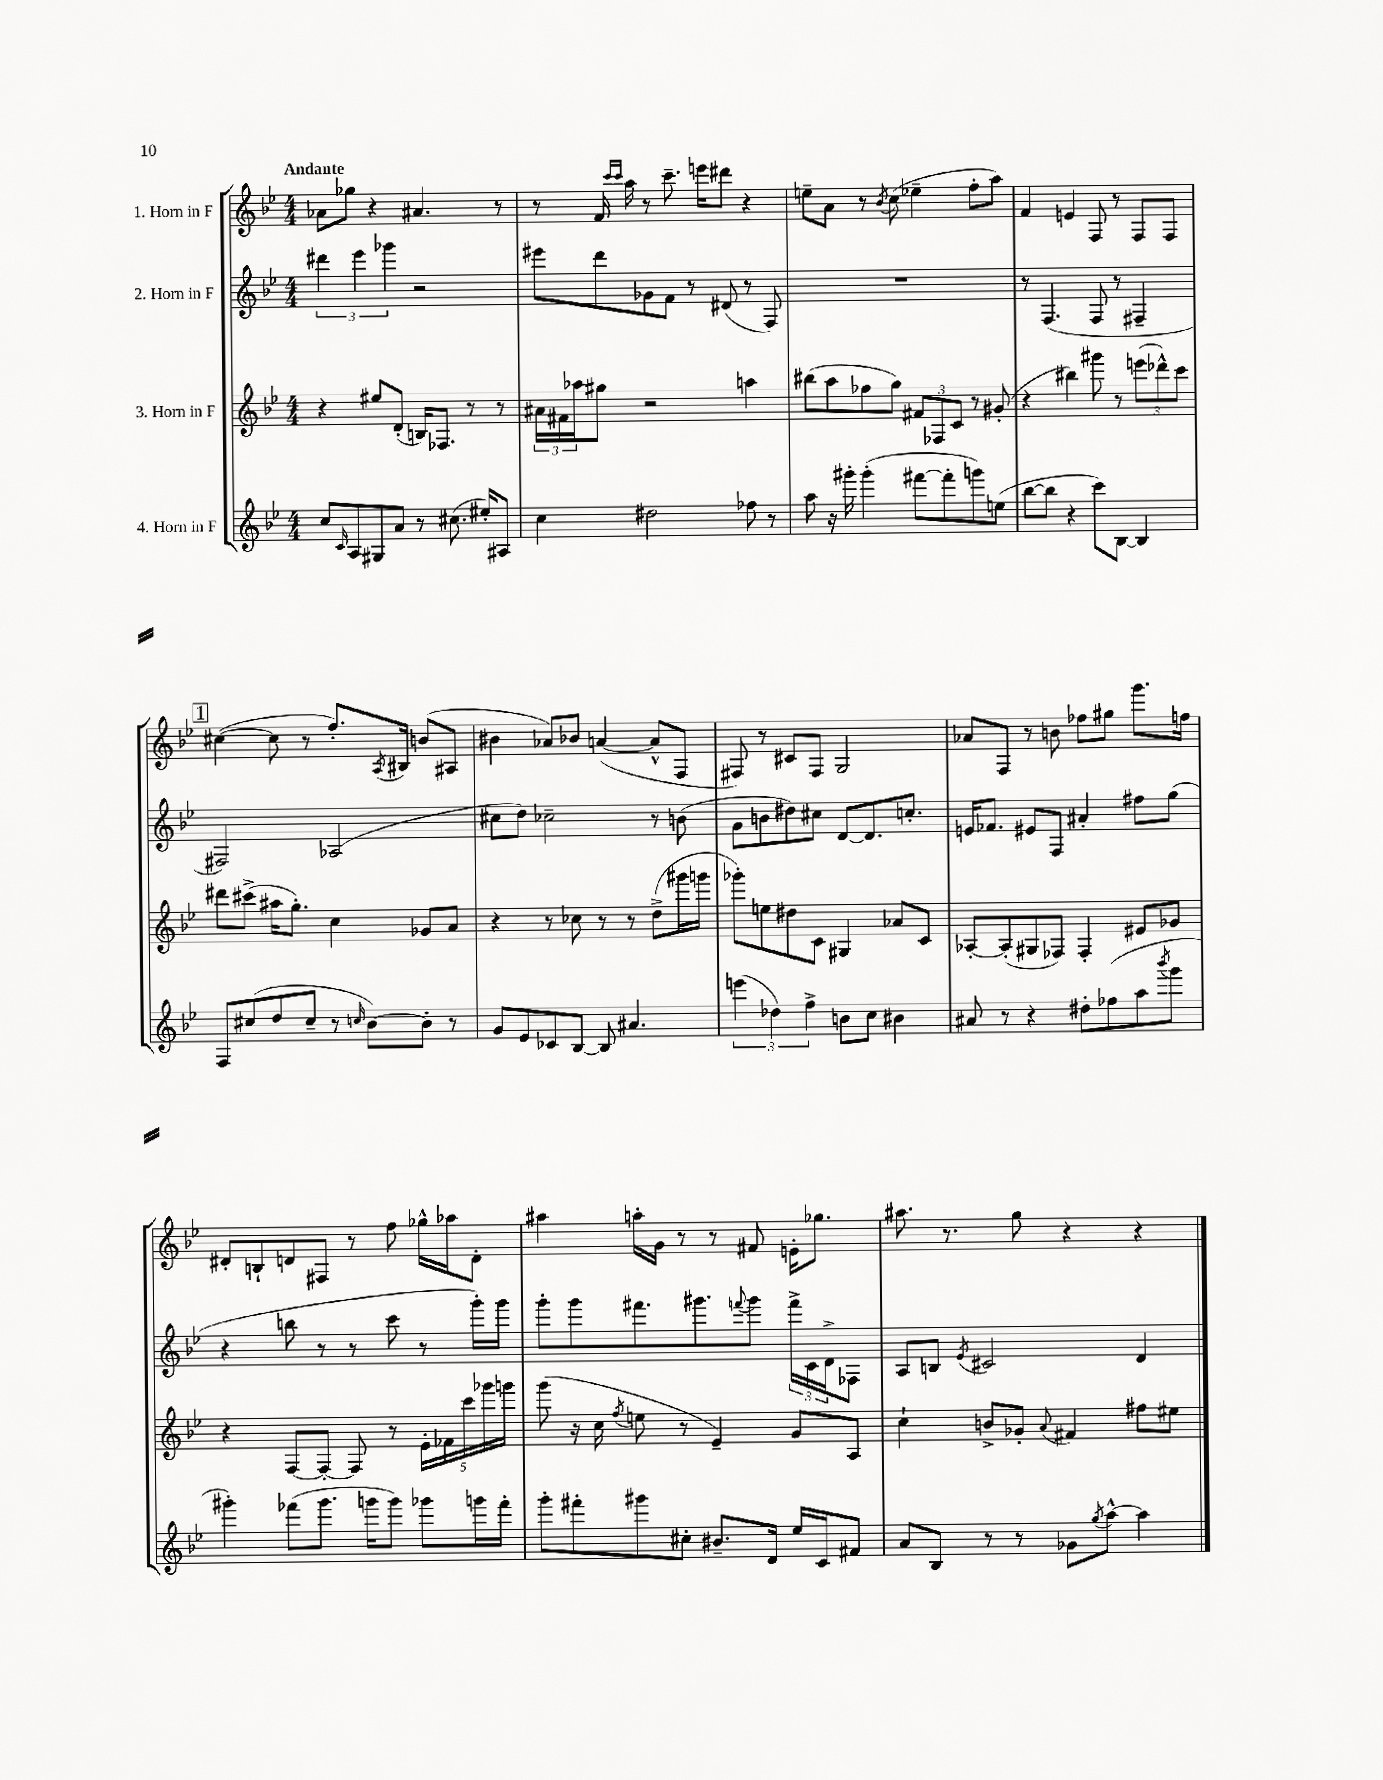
<<
\new StaffGroup <<
\new Staff = "s0" \with { instrumentName = "1. Horn in F" } {
    \clef treble \key bes \major \numericTimeSignature \time 4/4 \tempo "Andante"
    aes'8 ges''8 r4 ais'4. r8 |
    r8 f'16 \grace { c'''16 c'''16 } a''16 r8 c'''8.-- e'''16 dis'''8 r4 |
    e''8-- a'8 r8 \acciaccatura { bes'8 } c''8( ees''4-- f''8-. a''8) |
    f'4 e'4 f8 r8 f8 f8 |
    \mark \markup { \box "1" } cis''4~( cis''8 r8 f''8.-.) \acciaccatura { a8 } bis16 b'8( ais8 |
    bis'4 aes'8) bes'8 a'4~( a'8-^ f8 |
    fis8) r8 cis'8 fis8 g2 |
    aes'8 f8 r8 b'8 fes''8 gis''8 g'''8. f''16 |
    dis'8-. b8-! d'8 fis8 r8 f''8 ges''16-^ aes''16 d'8-. |
    ais''4 a''16-. g'16 r8 r8 fis'8 e'16-. ges''8. |
    ais''8. r8. g''8 r4 r4 \bar "|." |
}
\new Staff = "s1" \with { instrumentName = "2. Horn in F" } {
    \clef treble \key bes \major \numericTimeSignature \time 4/4
    \tuplet 3/2 { dis'''4 ees'''4 ges'''4 } r2 |
    eis'''8 d'''8 ges'8 f'8 r8 dis'8( r8 f8) |
    R1 |
    r8 f4.( f8 r8 fis4-- |
    \mark \markup { \box "1" } fis2) aes2( |
    cis''8 d''8) ces''2-- r8 b'8( |
    g'8 b'8 dis''8) cis''8 d'8~ d'8. c''8.-. |
    e'16 fes'8. eis'8 f8 ais'4-. fis''8 g''8( |
    r4 b''8 r8 r8 c'''8 r8 g'''16-.) g'''16 |
    g'''8-. g'''8 fis'''8. gis'''8. \appoggiatura { f'''8 } gis'''8 \tuplet 3/2 { f'''16-> c'16 d'16-> } fes8 |
    a8 b8 \acciaccatura { ees'8 } cis'2 d'4 \bar "|." |
}
\new Staff = "s2" \with { instrumentName = "3. Horn in F" } {
    \clef treble \key bes \major \numericTimeSignature \time 4/4
    r4 eis''8 d'8-.( b16) fes8. r8 r8 |
    \tuplet 3/2 { ais'16 fis'16 aes''16 } gis''8 r2 a''4 |
    bis''8( a''8 fes''8 g''8) \tuplet 3/2 { fis'8 fes8 c'8 } r8 gis'8-.( |
    r4 bis''4) gis'''8 r8 \tuplet 3/2 { e'''8( des'''8-^) c'''8 } |
    \mark \markup { \box "1" } dis'''8 cis'''8->( ais''16 g''8.-.) c''4 ges'8 a'8 |
    r4 r8 ces''8 r8 r8 d''8->( gis'''16 g'''16 |
    ges'''8-.) e''8 dis''8 c'8 gis4 aes'8 c'8 |
    aes8~-. aes8-.( gis8 fes8) fes4-. eis'8 ges'8 |
    r4 f8~ f8~-. f8 r8 \tuplet 5/4 { ees'16-. fes'16 c'''16 ges'''16 g'''16 } |
    g'''8( r16 c''16 \acciaccatura { f''8 } e''8 r8 ees'4--) g'8 a8 |
    c''4-! b'8-> ges'8-. \appoggiatura { a'8 } fis'4 fis''8 eis''8 \bar "|." |
}
\new Staff = "s3" \with { instrumentName = "4. Horn in F" } {
    \clef treble \key bes \major \numericTimeSignature \time 4/4
    c''8 \grace { c'16 } a8 gis8 a'8 r8 cis''8.( eis''16-.) ais8 |
    c''4 dis''2 fes''8 r8 |
    a''8 r16 gis'''16-. gis'''4-.( fis'''8~ fis'''8-. g'''8) e''8( |
    bes''8~ bes''8 r4 c'''8) bes8~ bes4 |
    \mark \markup { \box "1" } f8 cis''8( d''8 cis''8-- r8 \grace { c''16 } bes'8~) bes'8-. r8 |
    g'8 ees'8 ces'8 bes8~ bes8 ais'4. |
    \tuplet 3/2 { e'''4( des''4) f''4-> } b'8 c''8 bis'4 |
    ais'8 r8 r4 dis''8-. fes''8( a''8 \acciaccatura { bes'''8 } g'''8 |
    gis'''4-.) fes'''8( gis'''8. g'''16 g'''8) ges'''8 g'''16 fes'''16-. |
    g'''8-. fis'''8-. gis'''8 cis''8-. bis'8.-- d'16 ees''16 c'16 fis'8 |
    a'8 bes8 r8 r8 ges'8 \acciaccatura { g''8 } a''8~-^ a''4 \bar "|." |
}
>>
>>
\layout { \context { \Score \remove "Bar_number_engraver" } }
